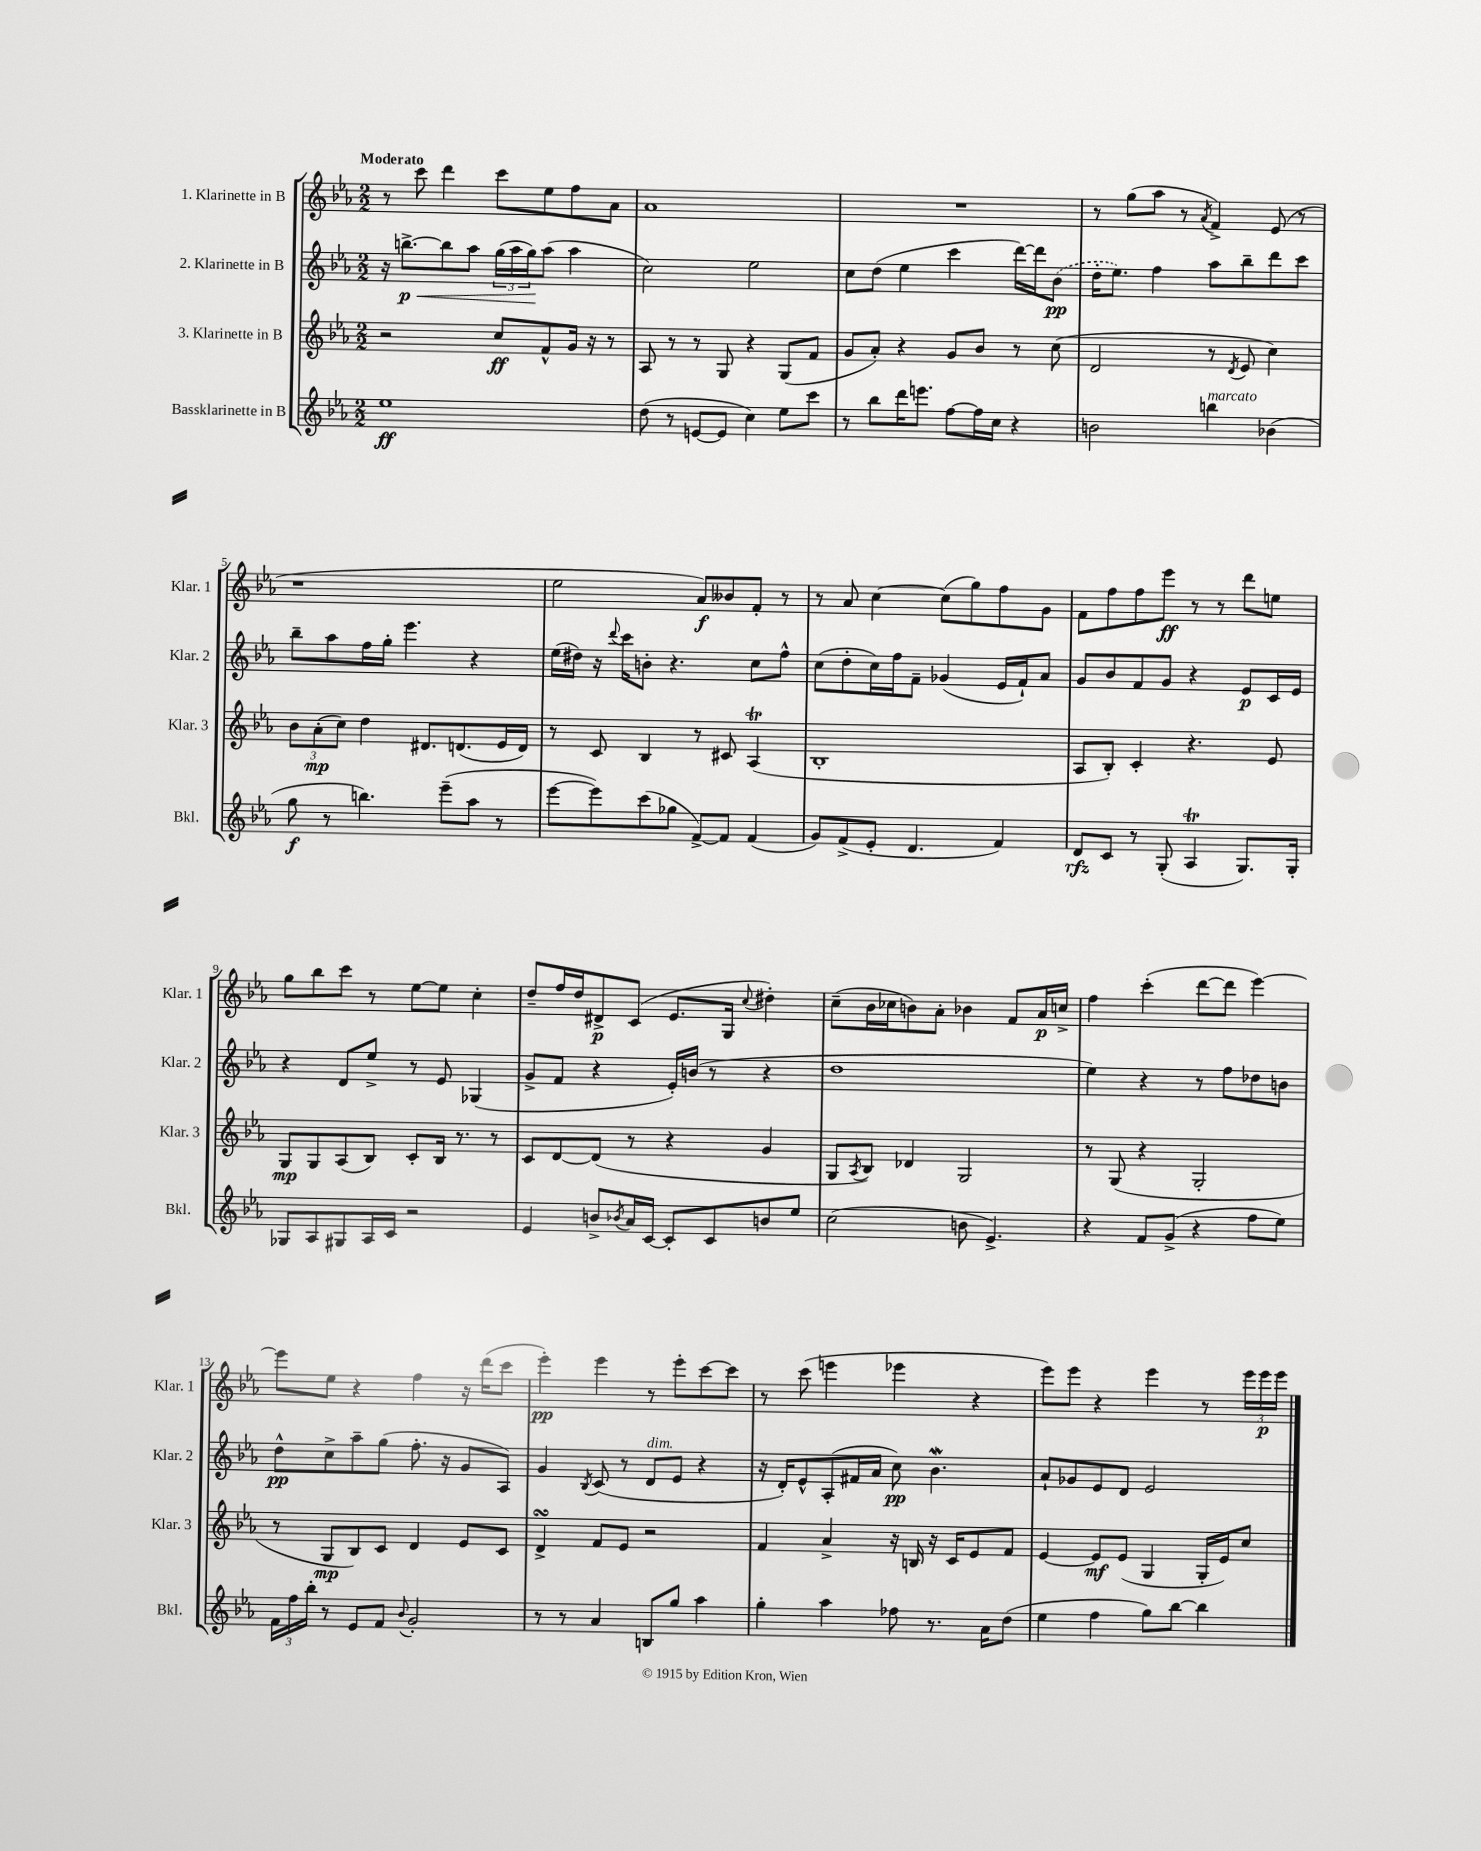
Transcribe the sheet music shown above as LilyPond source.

<<
\new StaffGroup <<
\new Staff = "s0" \with { instrumentName = "1. Klarinette in B" shortInstrumentName = "Klar. 1" } {
    \clef treble \key ees \major \numericTimeSignature \time 2/2 \tempo "Moderato"
    r8 c'''8 d'''4 c'''8 ees''8 f''8 aes'8 |
    aes'1 |
    R1 |
    r8 g''8( aes''8 r8 \acciaccatura { aes'8 } f'4->) ees'8( r8 |
    r1 |
    ees''2 aes'8\f) beses'8 f'8-. r8 |
    r8 aes'8 c''4~ c''8( g''8) f''8 g'8 |
    f'8 f''8 f''8 ees'''8\ff r8 r8 d'''8 e''8 |
    g''8 bes''8 c'''8 r8 ees''8~ ees''8 c''4-. |
    d''8-- f''16 d''16 dis'8->\p c'8( ees'8. g16 \appoggiatura { c''8 } dis''4-.) |
    c''8--( bes'16 ces''16 b'8) aes'8-. bes'4 f'8 aes'16\p c''16-> |
    f''4 c'''4-.( d'''8~ d'''8 ees'''4~) |
    ees'''8 ees''8 r4 f''4 r16 d'''16( c'''8 |
    ees'''4-.\pp) ees'''4 r8 ees'''8-. c'''8~ c'''8 |
    r8 c'''8( e'''4 ees'''4 r4 |
    ees'''8) ees'''8 r4 ees'''4 r8 \tuplet 3/2 { ees'''16 ees'''16\p ees'''16 } \bar "|." |
}
\new Staff = "s1" \with { instrumentName = "2. Klarinette in B" shortInstrumentName = "Klar. 2" } {
    \clef treble \key ees \major \numericTimeSignature \time 2/2
    r16 b''8.~->\p\< b''8 aes''8 \tuplet 3/2 { g''16( aes''16 g''16\!) } aes''8( aes''4 |
    c''2) ees''2 |
    c''8 d''8( ees''4 c'''4 d'''16~) d'''16 \once \slurDashed bes'8\pp( |
    d''16-. ees''8.) f''4 aes''8 bes''8-- d'''8 c'''8 |
    bes''8-- aes''8 f''16 g''16-. ees'''4. r4 |
    ees''16( dis''16) r16 \appoggiatura { d'''8 } c'''16 b'8-. r4. c''8 f''8-^ |
    c''8( d''8-. c''16) f''16 f'8-- ges'4( ees'16 f'16-!) aes'8 |
    g'8 bes'8 f'8 g'8 r4 ees'8\p c'16 ees'16 |
    r4 d'8 ees''8-> r8 ees'8 ges4( |
    g'8-> f'8 r4 ees'16-.) b'16( r8 r4 |
    d''1 |
    ees''4) r4 r8 f''8 des''8 b'8 |
    d''8-^\pp c''8-> aes''8-- g''8( f''8.-. r16 g'8 aes8) |
    g'4 \acciaccatura { bes8 } c'8( r8 d'8^\markup { \italic "dim." } ees'8 r4 |
    r16 d'16-.) ees'8-^ aes8-.( fis'16 aes'16 c''8\pp) bes'4.\mordent |
    aes'8-! ges'8 ees'8 d'8 ees'2 \bar "|." |
}
\new Staff = "s2" \with { instrumentName = "3. Klarinette in B" shortInstrumentName = "Klar. 3" } {
    \clef treble \key ees \major \numericTimeSignature \time 2/2
    r2 c''8\ff f'8-^ g'16 r16 r8 |
    aes8 r8 r8 g8 r4 g8( f'8 |
    g'8 aes'8-.) r4 g'8 bes'8 r8 c''8( |
    d'2 r8 \acciaccatura { d'8 } ees'8 c''4) |
    \tuplet 3/2 { bes'8 aes'8-.\mp( c''8) } d''4 dis'8. d'8.( ees'16 d'16) |
    r8 c'8 bes4 r8 cis'8 aes4\trill( |
    bes1-. |
    aes8 bes8-.) c'4-. r4. ees'8 |
    g8\mp g8 aes8( bes8) c'8-. bes16 r8. r8 |
    c'8 d'8~ d'8( r8 r4 g'4 |
    g8 \acciaccatura { aes8 } bes8) des'4 g2 |
    r8 g8( r4 g2-. |
    r8 g8\mp bes8) c'8 d'4 ees'8 c'8 |
    d'4->\turn f'8 ees'8 r2 |
    f'4 aes'4-> r16 b16 r16 c'16 ees'8 f'8 |
    ees'4~ ees'8\mf ees'8( g4 g16-. ees'16) c''8 \bar "|." |
}
\new Staff = "s3" \with { instrumentName = "Bassklarinette in B" shortInstrumentName = "Bkl." } {
    \clef treble \key ees \major \numericTimeSignature \time 2/2
    ees''1\ff |
    d''8( r8 e'8~ e'8 c''4) ees''8 c'''8 |
    r8 bes''8 d'''16 e'''8. f''8~ f''16 c''16 r4 |
    b'2 b''4^\markup { \italic "marcato" } bes'4( |
    g''8\f r8 b''4.) ees'''8--( aes''8 r8 |
    ees'''8~ ees'''8) c'''8( ges''8 f'8~->) f'8 f'4( |
    g'8) f'8->( ees'8-. d'4. f'4) |
    d'8\rfz c'8 r8 g8-.( aes4\trill g8.) g16-. |
    ges8 aes8 gis8 aes16 c'16 r2 |
    ees'4 b'8-> \acciaccatura { bes'8 } aes'16 c'16~ c'8-. c'8 b'8 ees''8 |
    c''2( b'8 ees'4.->) |
    r4 f'8 g'8->( r4 f''8 ees''8) |
    \tuplet 3/2 { f'16 f''16 bes''16-. } r8 ees'8 f'8 \appoggiatura { bes'8 } g'2-. |
    r8 r8 aes'4 b8 g''8 aes''4 |
    g''4-. aes''4 fes''8 r8. aes'16 d''8( |
    ees''4 f''4 g''8) bes''8~ bes''4 \bar "|." |
}
>>
>>
